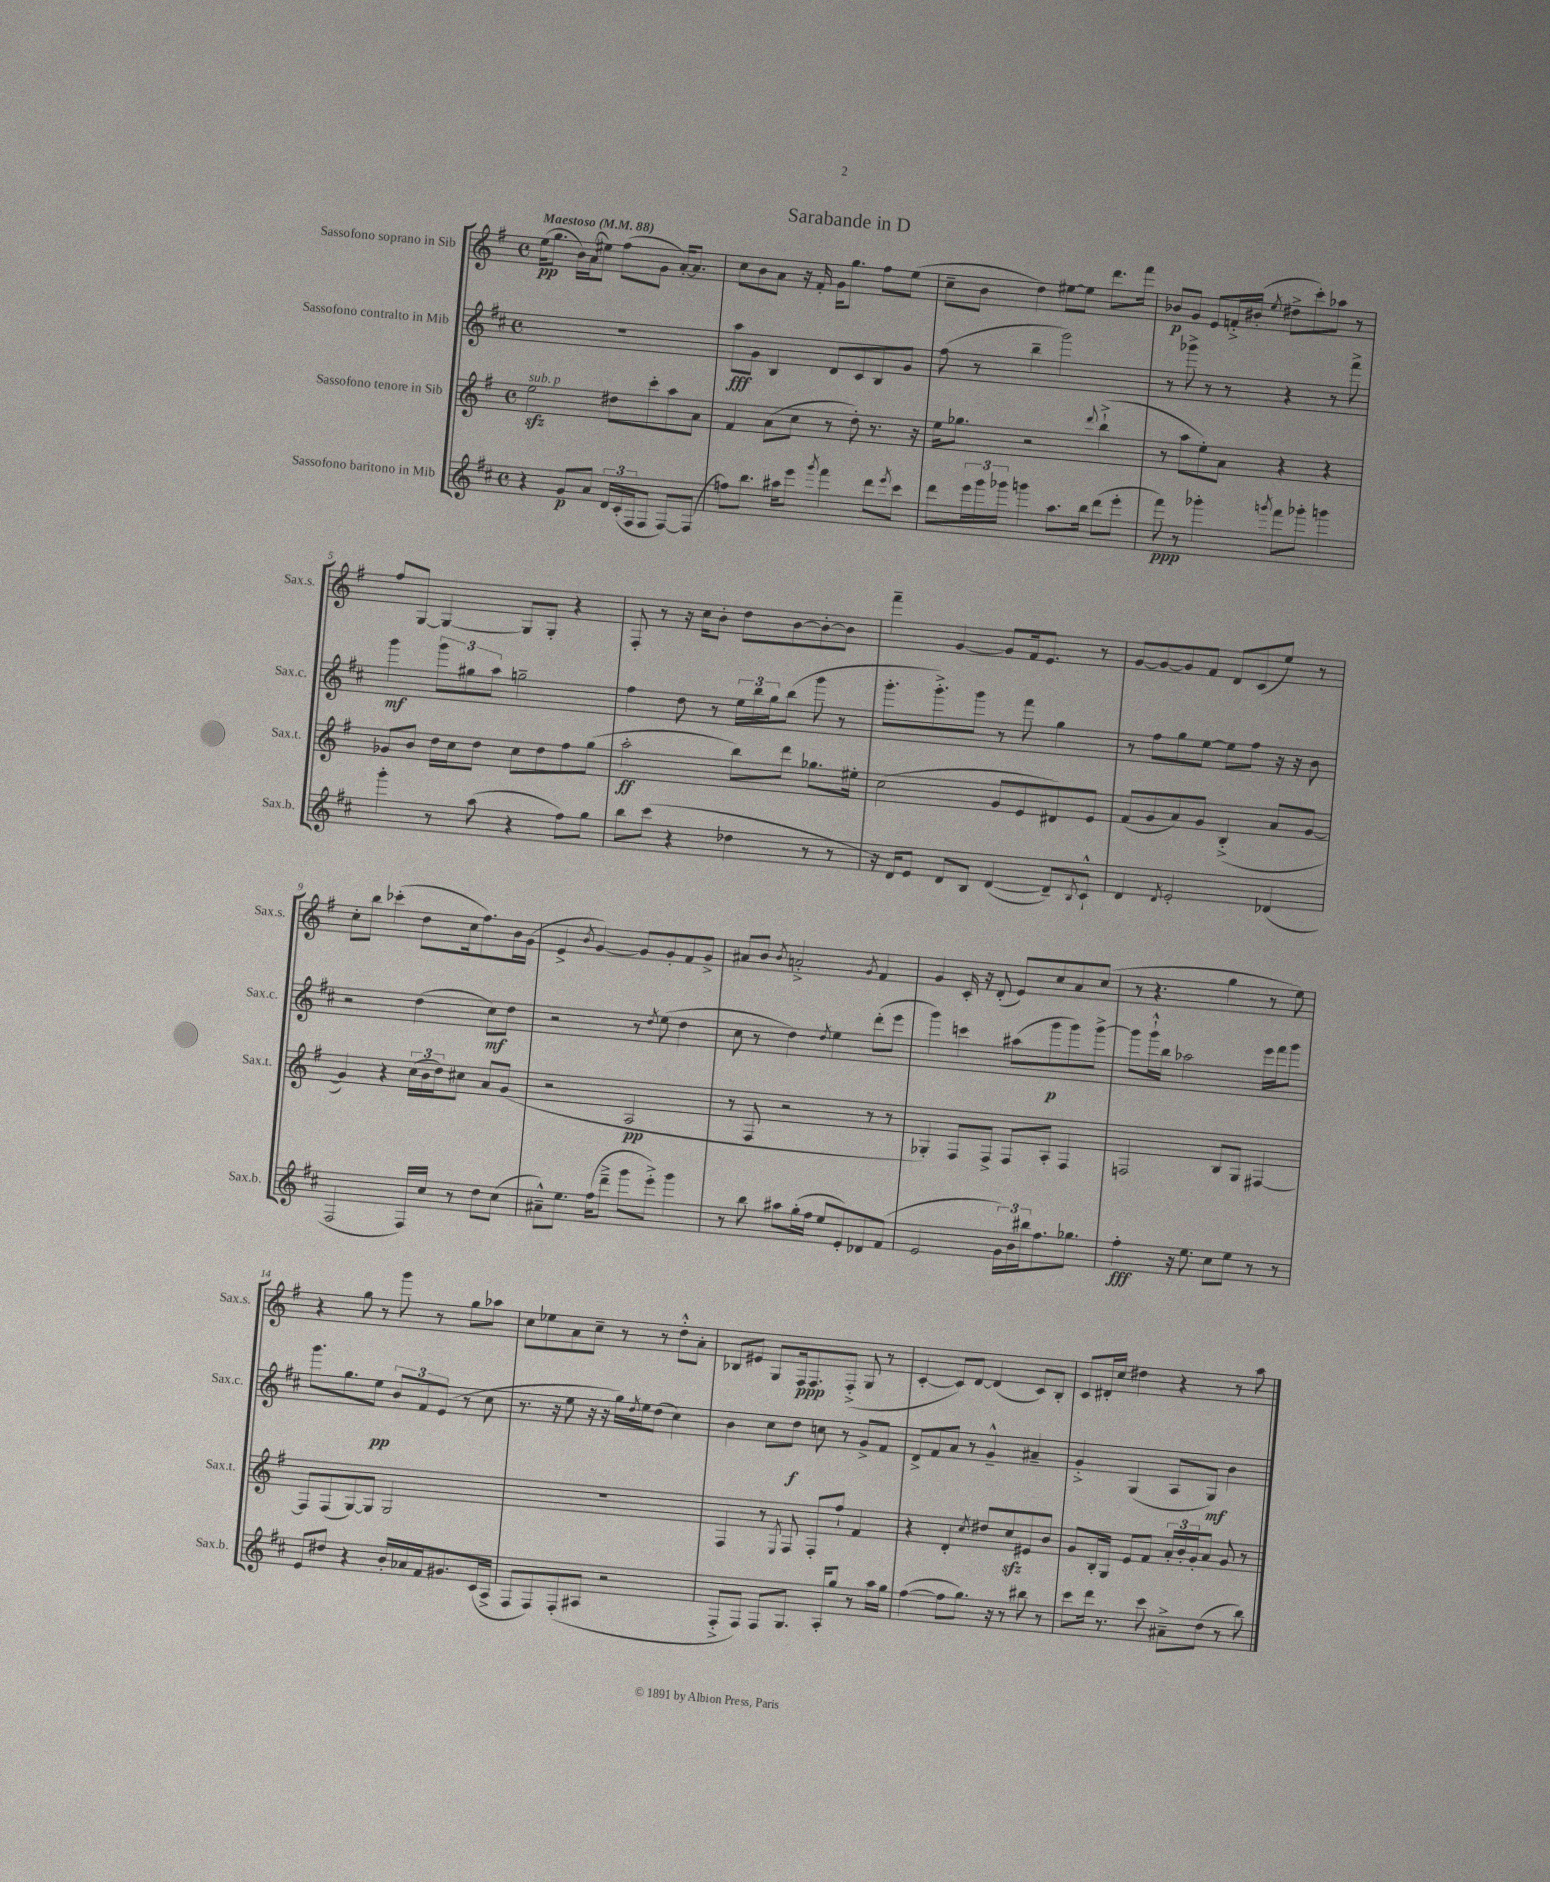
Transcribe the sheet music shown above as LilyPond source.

\header { title = "Sarabande in D" }
<<
\new StaffGroup <<
\new Staff = "s0" \with { instrumentName = "Sassofono soprano in Sib" shortInstrumentName = "Sax.s." } {
    \clef treble \key g \major \defaultTimeSignature \time 4/4 \tempo "Maestoso" 4 = 88
    e''16\pp( g''8. b'16) a'16( eis''8) fis''8( g'8 a'16~-.) a'8. |
    c''8 b'8 a'8 r16 fis'16-. g'16 g''8. fis''8 e''8( |
    c''8-- b'8 d''4) eis''8~ eis''8 d'''8. fis'''16 |
    bes'8\p g'8 e'8 f'16-.-> bis'16-.( \acciaccatura { e''8 } dis''8-> c'''8-.) aes''8 r8 |
    fis''8 g8~ g4~ g8 g8-. r4 |
    fis8-. r8 r16 c''16 b'8-. d''8 b'8~ b'8~-. b'8 |
    fis'''4-- g'4~ g'8 fis'16 e'8. r8 |
    g'8~ g'8~ g'8 fis'8 d'8 c'8( e''8) r8 |
    c''8-. b''8 ces'''4-.( d''8 c''16 fis''8.) b'16 g'16( |
    e'4-> \acciaccatura { b'8 } g'4~) g'8 g'8-. fis'8 g'8-> |
    ais'8 b'8 \acciaccatura { b'8 } a'2-.-> \acciaccatura { g'8 } fis'4 |
    g'4 c'16-. r16 d'8-.( e'8) c''8 a'8 c''8( |
    r8 r4. g''4 r8 e''8) |
    r4 g''8 r8 g'''8 r8 g''8 aes''8 |
    c''8 ees''8 a'8 c''8-- r8 r8 d''8-.-^ a'8-. |
    bes8 eis'8 g8 fis16\ppp fis8. fis8-.->( g8 r8 |
    c'4~-. c'8) d'8~ d'4( c'8) b8-. |
    c'8 dis'16-. c''16 dis''4 r4 r8 a''8 \bar "|." |
}
\new Staff = "s1" \with { instrumentName = "Sassofono contralto in Mib" shortInstrumentName = "Sax.c." } {
    \clef treble \key d \major \defaultTimeSignature \time 4/4
    R1 |
    a''8\fff g'8 b4 d'8 cis'8 b8 g'8 |
    fis''8( r8 b''4-- g'''2) |
    r8 ges'''8-> r8 r8 r4 r8 fis'''8-> |
    g'''4\mf \tuplet 3/2 { g'''8 gis''8 a''8 } g''2-- |
    fis''4 d''8 r8 \tuplet 3/2 { e''16 b''16 g''16 } b''8( g'''8 r8 |
    g'''8.-. g'''8.-.->) g'''8 r8 fis'''8 g''4 |
    r8 fis''8 g''8 e''8~ e''8 fis''8 r16 r16 b'8 |
    r2 d''4( cis''8\mf) d''8 |
    r2 r8 \acciaccatura { d''8 } e''8( d''4 |
    cis''8 r8 d''4) \acciaccatura { d''8 } e''4 d'''8-.( e'''8 |
    g'''4) c'''4 ais''8( g'''8\p g'''8) g'''8~-> |
    g'''8 g'''16-!-^ b''16 aes''2 e'''16 fis'''16 g'''8 |
    g'''8. g''8. e''8\pp \tuplet 3/2 { b'8 fis'8 e'8( } r8 cis''8 |
    r8. r16 e''8 r16 r16 g''16) \acciaccatura { d''8 } e''16 d''8( cis''4) |
    b'4 cis''8 d''8\f c''8 r8 g'8-> fis'8 |
    d'8-> fis'8 a'8 r8 g'4---^ ais'4-- |
    g'4-.-> g4( a8 g8\mf) b'4 \bar "|." |
}
\new Staff = "s2" \with { instrumentName = "Sassofono tenore in Sib" shortInstrumentName = "Sax.t." } {
    \clef treble \key g \major \defaultTimeSignature \time 4/4
    e''2\sfz^\markup { \italic "sub. p" } dis''8 c'''8-. a''8 a'8 |
    fis'4 a'8( c''8 r8 d''8-.) r8. r16 |
    e''16 ges''8. r2 \appoggiatura { d'''8 } b''4-!->( |
    r8 a''8 e''8-.) a'8 r4 r4 |
    ges'8 b'8 d''16 c''16 d''8 c''8 d''8 fis''8 g''8( |
    a''2-.\ff b''8) d'''8 ges''8. eis''16-. |
    c''2( g'8 e'8 dis'8) e'8 |
    fis'8( g'8 a'8) g'8 b4-.->( a'8 g'8~ |
    g'4) r4 \tuplet 3/2 { c''16( b'16 d''16) } cis''8 a'8 g'8( |
    r2 a2\pp |
    r8 fis8 r2 r8 r8 |
    ges4-.) fis8 fis8-> fis8 a8-. fis4 |
    f2 b8 g8 fis4~ |
    fis8 fis8( g8~) g8 g2 |
    R1 |
    fis4 r8 \acciaccatura { e8 } fis8 fis8-. fis''8-! fis'4 |
    r4 d'4-. \acciaccatura { c''8 } dis''8 c''8\sfz eis'8 b'8 |
    g'8 b16-. g16 e'8 fis'8 \tuplet 3/2 { a'16-. b'16-. g'16-. } a'8 g'8 r8 \bar "|." |
}
\new Staff = "s3" \with { instrumentName = "Sassofono baritono in Mib" shortInstrumentName = "Sax.b." } {
    \clef treble \key d \major \defaultTimeSignature \time 4/4
    r4 g'8\p a'8 \tuplet 3/2 { d'16 cis'16-.( fis16 } fis8 fis8~) fis8( |
    f''8) b''8. ais''16 e'''8 \acciaccatura { g'''8 } fis'''4 d'''8 \acciaccatura { e'''8 } cis'''8 |
    d'''8 \tuplet 3/2 { e'''16 g'''16 ges'''16 } g'''4 a''8. b''16 d'''8( e'''8-. |
    fis'''8\ppp) r8 ges'''4-. \acciaccatura { g'''8 } fis'''8 ges'''8-. g'''4 |
    g'''4-. r8 a''8( r4 fis''8) g''8 |
    b''8 cis'''8( r4 des''4 r8 r8 |
    r16 d'16) e'8 d'8 b8 d'4~( d'8--) \acciaccatura { b8 } cis'8-!-^ |
    d'4 \acciaccatura { d'8 } e'2-. des'4( |
    fis2 fis16) cis''16 r8 d''8 cis''8( |
    ais'8---^) e''8. fis''16( d'''8---> g'''8 e'''8-.->) g'''4 |
    r8 b''8 ais''8 g''16-.( fis''16 e''8 e'8-.) des'8 fis'8( |
    e'2 \tuplet 3/2 { g'16) b'16 bis''16 } fis''8. ges''8. |
    fis''4-.\fff r16 e''8. cis''8 e''8 r8 r8 |
    e'8 dis''8 r4 b'16-. aes'16 fis'16 gis'8. cis'16( a16-> |
    fis8 fis8) fis8-.( ais8 r2 |
    fis8-.-> fis8) fis8 g8. a16-. g''8 r8 a''16 g''16 |
    fis''4~( fis''8 g''8.) r16 r8 bis''8 r8 |
    cis'''8 d'''16 r8. cis'''8 ais'8---> d''8( r8 b''8) \bar "|." |
}
>>
>>
